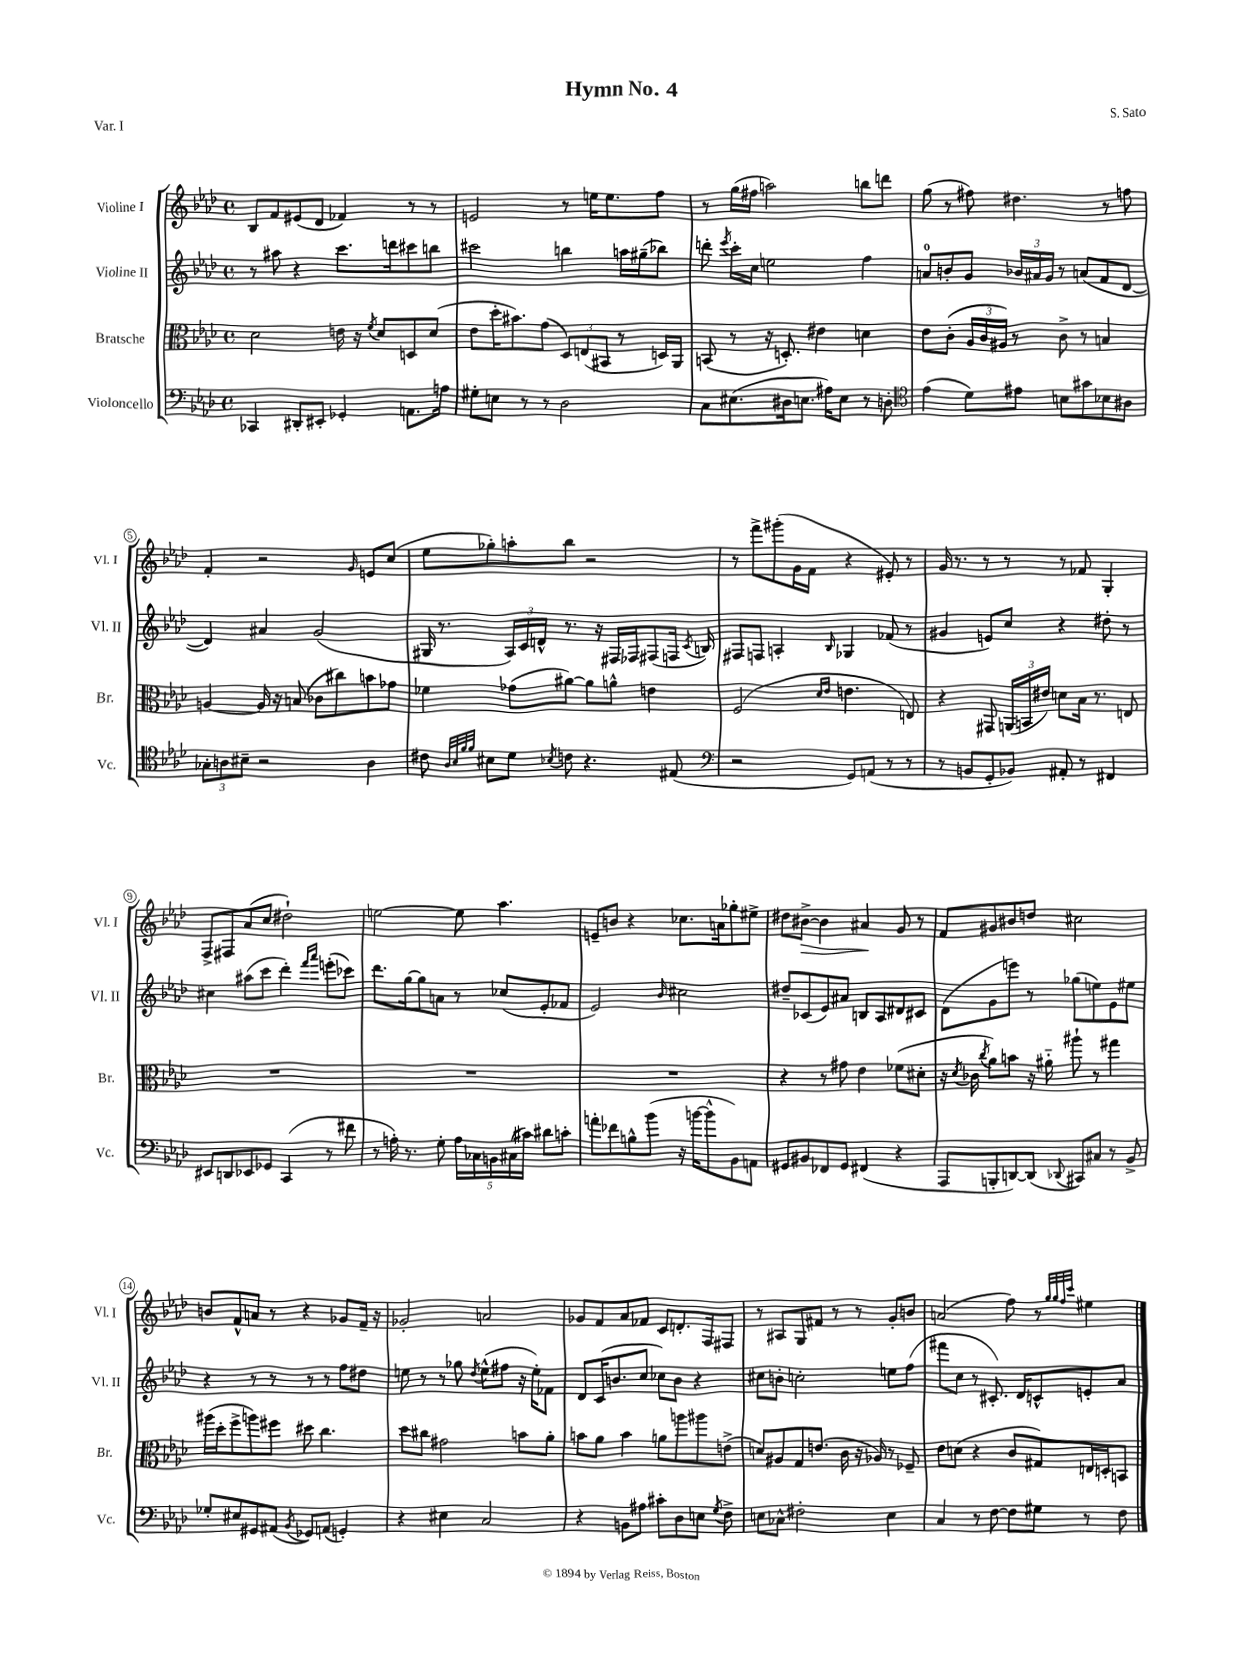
\header { title = "Hymn No. 4" composer = "S. Sato" piece = "Var. I" }
<<
\new StaffGroup <<
\new Staff = "s0" \with { instrumentName = "Violine I" shortInstrumentName = "Vl. I" } {
    \clef treble \key aes \major \defaultTimeSignature \time 4/4
    \autoBeamOff bes8[ f'8 eis'8( des'8] fes'4) r8 r8 |
    e'2 r8 e''16[ e''8. f''8] |
    r8 g''16[( fis''16] a''2) b''8[ d'''8] |
    g''8( r8 fis''8) dis''4. r8 f''8 |
    f'4-. r2 \grace { g'16 } e'8[ c''8]( |
    ees''8[ ges''8-.) a''8-. bes''8] r2 |
    r8 f'''8[-> gis'''8-.( g'16 f'16] r4 eis'8-.) r8 |
    g'16 r8. r8 r8 r8 fes'8 g4-. |
    f8[-> fis8 aes'8( c''8] dis''2-!) |
    e''2~ e''8 aes''4. |
    e'8[-- b'8] r4 ces''8.[ a'16 ges''8-. eis''8]-> |
    dis''8[ bis'8]~->\> bis'4 ais'4\! g'8 r8 |
    f'8[ gis'8 bis'8 d''8] cis''2 |
    b'8[ f'8-^ a'8] r8 r4 ges'8[ f'16]-- r16 |
    ges'2-. a'2 |
    ges'8[ f'8 aes'8 fes'8] c'8[ d'8.-. f16 fis8] |
    r8 ais8[ g8 fis'8] r8 r8 g'8[-. b'8] |
    a'2( f''8) r8 \grace { g''32[ g''32 f''32 c'''32] } eis''4 \bar "|." |
}
\new Staff = "s1" \with { instrumentName = "Violine II" shortInstrumentName = "Vl. II" } {
    \clef treble \key aes \major \defaultTimeSignature \time 4/4
    \autoBeamOff r8 ais''8 r4 c'''8.[ d'''16 cis'''8 b''8] |
    cis'''2 b''4 a''16[ gis''16--( bes''8]) |
    d'''8-. \acciaccatura { ees'''8 } c'''16[-. c''16] e''2 f''4 |
    a'8[-0 b'8-. g'8] \tuplet 3/2 { bes'16[ ais'16 g'16] } r8 a'8[( f'8 des'8]~ |
    des'4) ais'4 g'2( |
    gis16 r8. \tuplet 3/2 { aes16[) c'16 d'16]-^ } r8. r16 fis16[ fes16 fis8( f16] \acciaccatura { c'8 } b16) |
    fis8[ f8] a4-. \grace { bes16 } ges4 fes'8( r8 |
    gis'4 e'8[) c''8] r4 dis''8-. r8 |
    cis''4 ais''8[( c'''8] des'''4-.) \grace { f'''16[ aes'''16] } e'''8[-.( ces'''8]) |
    des'''8.[ g''16~ g''8 a'8] r8 ces''8[( ees'8-. fes'8] |
    ees'2) \grace { bes'16 } cis''2 |
    dis''8[-- ces'8( ees'8) ais'8] b8[ aes8 dis'8 cis'8] |
    des'8[( g'8 e'''8]) r8 ges''8[( e''8) ees'8 eis''8] |
    r4 r8 r8 r8 r8 f''8[ dis''8] |
    e''8 r8 r8 ges''8 \acciaccatura { des''8 } e''8[-^( fis''8] r16 e''16[-.) fes'8] |
    des'8[ c'16( b'8. c''8] ces''8[) b'8] r4 |
    cis''8[ b'8]-. c''2-. e''8[ f''8]( |
    fis'''8[ c''8] r8 cis'8.-.) des'16[ c'8-^ e'8-. aes'8] \bar "|." |
}
\new Staff = "s2" \with { instrumentName = "Bratsche" shortInstrumentName = "Br." } {
    \clef alto \key aes \major \defaultTimeSignature \time 4/4
    \autoBeamOff des'2 e'16 r16 \acciaccatura { f'8 } des'8[ d8 des'8]( |
    ees'8[ des''16-. bis'8.) g'8]( \tuplet 3/2 { des8[) e8( bis,8] } r8 d16[) aes,16] |
    b,8( r8 r16 d8.-.) eis'4 d'4 |
    ees'8[ c'8]-.( \tuplet 3/2 { aes16[ c'16 ais16]) } r8 c'8-> r8 b4 |
    a4~ a16 r16 b8( ces'8[ cis''8) b'8 ges'8] |
    fes'4 ges'8[( ais'8]~) ais'8[ a'8]-^ e'4 |
    f2( \grace { des'16[ ees'16] } e'4. e8) |
    r4 gis,8 \tuplet 3/2 { a,16[( b,16 eis'16]) } d'8[ bes16] r8. e8 |
    R1 |
    R1 |
    R1 |
    r4 r8 gis'8 ees'4 fes'8[( dis'8]-. |
    r16 \acciaccatura { des'8 } ces'16 \acciaccatura { c''8 } aes'8[) b'8] r16 ais'16-_ ais''8-! r8 gis''4 |
    ais''16[( des''16-. f''8-> a''8) fis''8] dis''8 c''4. |
    des''8[ cis''8] gis'2 b'8[ aes'8]-. |
    b'8[ aes'8] b'4 a'8[ a''8 ais''8 e'8]->( |
    d'8[) ais8 g8 e'8.]( c'16 r16 aes16) r8 fes8-- |
    ees'8[ d'8]( r4 c'8[ gis8) e16 d16-. b,8] \bar "|." |
}
\new Staff = "s3" \with { instrumentName = "Violoncello" shortInstrumentName = "Vc." } {
    \clef bass \key aes \major \defaultTimeSignature \time 4/4
    \autoBeamOff ces,4 dis,8[-. eis,8]-. ges,4-. a,8.[ a16] |
    gis8[-. e8] r8 r8 des2 |
    c8[ eis8.( dis16 e8.] ais16[) e8] r8 d8-. |
    \clef tenor ees'4( des'8[) eis'8] b8[ gis'8 bes8 ais8] |
    \tuplet 3/2 { ges8[-. a8 bis8]-- } r2 a4 |
    cis'8 \grace { aes32[ bes32 f'32 f'32] } bis8[ des'8] \acciaccatura { bes8 } c'8 r4. eis8( |
    \clef bass r2 g,8[) a,8]( r8 r8 |
    r8 b,8[ g,8-. bes,8]) ais,8-. r8 fis,4 |
    eis,8[ d,8 ees,8 ges,8] c,4( r8 fis'8 |
    r8 a16-.) r8. g8-. \tuplet 5/4 { a16[ ces16 b,16 cis16( cis'16]) } dis'8[ c'8]-. |
    a'8[-. fes'8 b8-^ bes'8]( r16 b'16[~ b'8-^ bes,8) a,8] |
    gis,8[ bis,8 fes,8 gis,8] fis,4( r4 |
    aes,,8[ b,,8-. d,8~) d,8]( \appoggiatura { des,8 } cis,8[) cis8] r8 bes,8-> |
    ges8[-. eis8 gis,8 ais,8]( \acciaccatura { bes,8 } ges,8[) a,8]( g,4-.) |
    r4 eis4 c2 |
    r4 b,8[ ais8] cis'8[-. des8 e8] \acciaccatura { g8 } f8-> |
    e8[ ces8]-^ fis2-. e4 |
    c4 r8 f8~ f8[ gis8] r8 f8 \bar "|." |
}
>>
>>
\layout { \context { \Score \override BarNumber.stencil = #(make-stencil-circler 0.1 0.3 ly:text-interface::print) } }
